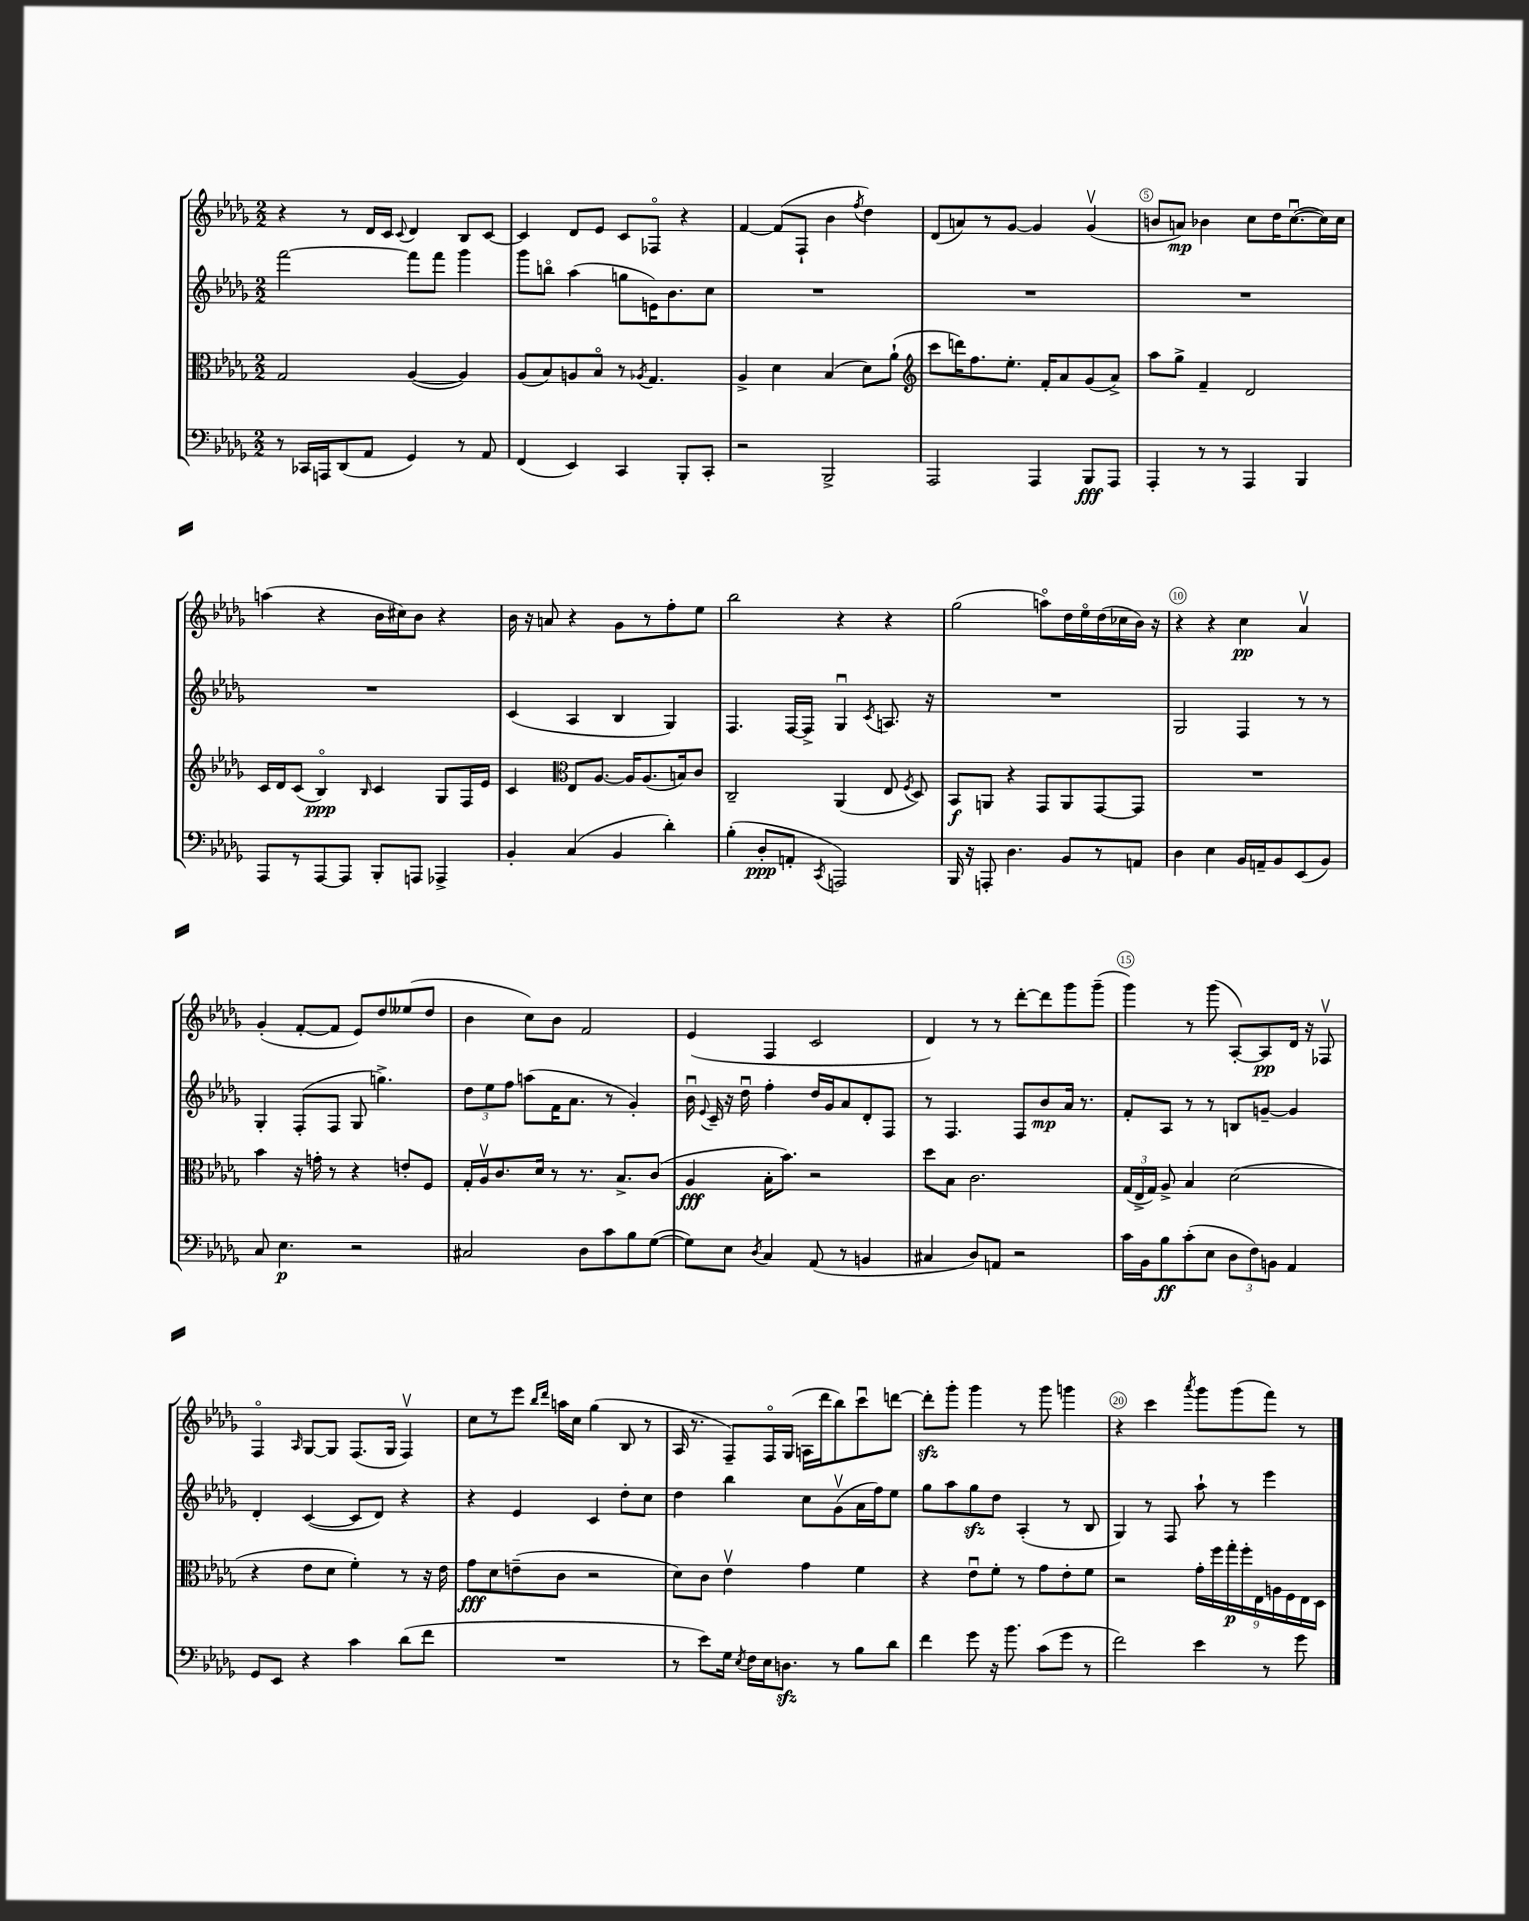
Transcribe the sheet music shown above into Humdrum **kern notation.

**kern	**kern	**kern	**kern
*staff4	*staff3	*staff2	*staff1
*clefF4	*clefC3	*clefG2	*clefG2
*k[b-e-a-d-g-]	*k[b-e-a-d-g-]	*k[b-e-a-d-g-]	*k[b-e-a-d-g-]
*M2/2	*M2/2	*M2/2	*M2/2
8r	2G-	[2fff	4r
16CC-	.	.	.
16AAA	.	.	.
(8DD-	.	.	8r
8AA-	.	.	16d-
.	.	.	16c
.	.	.	8qqc
4GG-)	([4A-	8fff]	4d-
.	.	8fff	.
8r	4A-])	4ggg-	8B-
8AA-	.	.	[8c
=	=	=	=
(4FF	(8A-	8ggg-	4c]
.	8B-)	8bbo	.
4EE-)	8A	(4aa-	8d-
.	8B-o	.	8e-
4CC	8r	8gg	8c
.	8qA-	.	.
.	4.G-	16e)	8F-o
.	.	8.b-	.
8BBB-'	.	.	4r
8CC'	.	8cc	.
=	=	=	=
2r	4A-^	1r	[4f
.	4d-	.	(8f]
.	.	.	8F`
2BBB-^	(4B-	.	4b-
.	.	.	8qff
.	8d-)	.	4dd-)
.	(8a-`	.	.
=	=	=	=
*	*clefG2	*	*
2AAA-	8ccc	1r	(8d-
.	16ddd)	.	8a)
.	8.ff	.	.
.	.	.	8r
.	8.ee-'	.	[8g-
4AAA-	.	.	4g-]
.	16f'	.	.
.	8a-	.	.
8BBB-	(8g-	.	(4g-v
8AAA-	8a-^)	.	.
=	=	=	=
4AAA-'	8aa-	1r	8b
.	8gg-^	.	8a)
8r	4f~	.	4b-
8r	.	.	.
4AAA-	2d-	.	8cc
.	.	.	16dd-
.	.	.	([8.ccu
4BBB-	.	.	.
.	.	.	16cc])
.	.	.	16cc
=	=	=	=
8AAA-	16c	1r	(4aa
.	16d-	.	.
8r	(8c	.	.
[8AAA-	4B-o)	.	4r
8AAA-]	.	.	.
.	16qqB-	.	.
8BBB-'	4c	.	16b-
.	.	.	16cc#)
8AAA	.	.	8b-
4AAA-^	8G-	.	4r
.	16F	.	.
.	16e-	.	.
=	=	=	=
4BB-'	4c	(4c	16b-
.	.	.	16r
.	.	.	8a
*	*clefC3	*	*
(4C	8E-	4A-	4r
.	[8.A-	.	.
4BB-	.	4B-	8g-
.	16A-]	.	.
.	(8.A-	.	8r
4d-')	.	4G-)	8ff'
.	16B)	.	.
.	8c	.	8ee-
=	=	=	=
(4B-'	2C~	4.F	2bb-
8D-'	.	.	.
8AA'	.	[16F	.
.	.	16F^]	.
8qCC	.	.	.
2AAA)	(4AA-	4G-u	4r
.	.	8qc	.
.	8E-	8.A	4r
.	8qF	.	.
.	8D-)	.	.
.	.	16r	.
=	=	=	=
16BBB-	8BB-	1r	(2gg-
16r	.	.	.
8AAA'	8AA	.	.
4.D-	4r	.	.
.	8GG-	.	8aao)
8BB-	8AA	.	16dd-
.	.	.	16ee-o
8r	[8GG-	.	(16dd-
.	.	.	16cc-
8AA	8GG-]	.	16b-)
.	.	.	16r
=	=	=	=
4D-	1r	2G-	4r
4E-	.	.	4r
16BB-	.	4F	4cc
16AA~	.	.	.
8BB-	.	.	.
(8EE-	.	8r	4a-v
8BB-)	.	8r	.
=	=	=	=
8C	4b-	4G-'	(4g-'
4.E-	.	.	.
.	16r	(8F'	[8f'
.	16g'	.	.
.	8r	8F	8f]
2r	4r	8G-	8e-)
.	.	4.gg^)	8dd-
.	8e'	.	(8ee--
.	8F	.	8dd-
=	=	=	=
2C#	16G-'	12dd-	4b-
.	16A-v	.	.
.	.	12ee-	.
.	8.c	.	.
.	.	12ff	.
.	.	(8aa	8cc)
.	16d-	.	.
.	8r	16f	8b-
.	.	8.a-	.
8D-	8.r	.	2f
8c	.	8r	.
.	8.B-^	.	.
8B-	.	4g-')	.
([8G-	(8c	.	.
=	=	=	=
8G-])	4A-	16b-u	(4e-
.	.	8qqe-	.
.	.	16c~	.
8E-	.	16r	.
.	.	16dd-u	.
8qD-	.	.	.
4C	16B-'	4ff'	4F
.	8.b-)	.	.
(8AA-	2r	16dd-	2c
.	.	16g-	.
8r	.	8a-	.
4BB	.	8d-'	.
.	.	8F	.
=	=	=	=
4C#	8dd-	8r	4d-)
.	8B-	4.F	.
8D-)	2.c	.	8r
8AA	.	.	8r
2r	.	8F	[8ddd-'
.	.	8b-	8ddd-]
.	.	16a-	8ggg-
.	.	8.r	.
.	.	.	(8ggg-~
=	=	=	=
16c	(24G-	8f'	4ggg-)
.	24E-^	.	.
16BB-	.	.	.
.	24G-)	.	.
8B-	8A-^	8A-	.
(8c'	4B-	8r	8r
8E-	.	8r	(8ggg-
12D-	(2d-	8B	[8A-')
12F)	.	.	.
.	.	[8g~	8A-]
12BB	.	.	.
4AA-	.	4g]	16d-
.	.	.	16r
.	.	.	8F-v
=	=	=	=
8GG-	4r	4d-'	4Fo
8EE-	.	.	.
.	.	.	16qqA-
4r	8e-	([4c	[8G-
.	8d-	.	8G-]
4c	4f')	8c]	(8.F
.	.	8d-)	.
.	.	.	16G-
(8d-	8r	4r	4Fv)
8f	16r	.	.
.	16e-	.	.
=	=	=	=
1r	8g-	4r	8cc
.	8d-	.	8r
.	(8e~	4e-	8eee-
.	.	.	16qqbb-
.	.	.	16qqddd-
.	8c	.	16aa
.	.	.	16cc
.	2r	4c	(4gg-
.	.	8dd-'	8B-
.	.	8cc	8r
=	=	=	=
8r	8d-)	4dd-	16A-
.	.	.	8.r
8e-)	8c	.	.
16G-	4e-v	4bb-	8F~)
8qE-	.	.	.
16F	.	.	.
16E-	.	.	16Fo
8.D	.	.	(16G-
.	4g-	8cc	16A
.	.	.	16ddd-
8r	.	(8g-v	8bb-)
8B-	4f	16a-	8cccu
.	.	16ff)	.
8d-	.	8ee-	[8ddd
=	=	=	=
4f	4r	8gg-	8ddd']
.	.	8aa-	8ggg-'
8g-	8e-u	8gg-	4ggg-
16r	8f'	8dd-	.
8.b-	.	.	.
.	8r	(4A-'	8r
(8c	8g-	.	8ggg-
8g-	8e-'	8r	4ggg
8r	8f	8B-	.
=	=	=	=
2f)	2r	4G-)	4r
.	.	8r	4ccc
.	.	8F	.
.	.	.	8qaaa-
4e-	18g-'	8aa-`	8ggg-
.	18ff	.	.
.	18gg-'	.	.
.	.	8r	(8ggg-
.	18ff'	.	.
.	18E-	.	.
8r	.	4eee-	8fff)
.	18A	.	.
.	18F	.	.
8g-	.	.	8r
.	18E-	.	.
.	18D-	.	.
==	==	==	==
*-	*-	*-	*-
